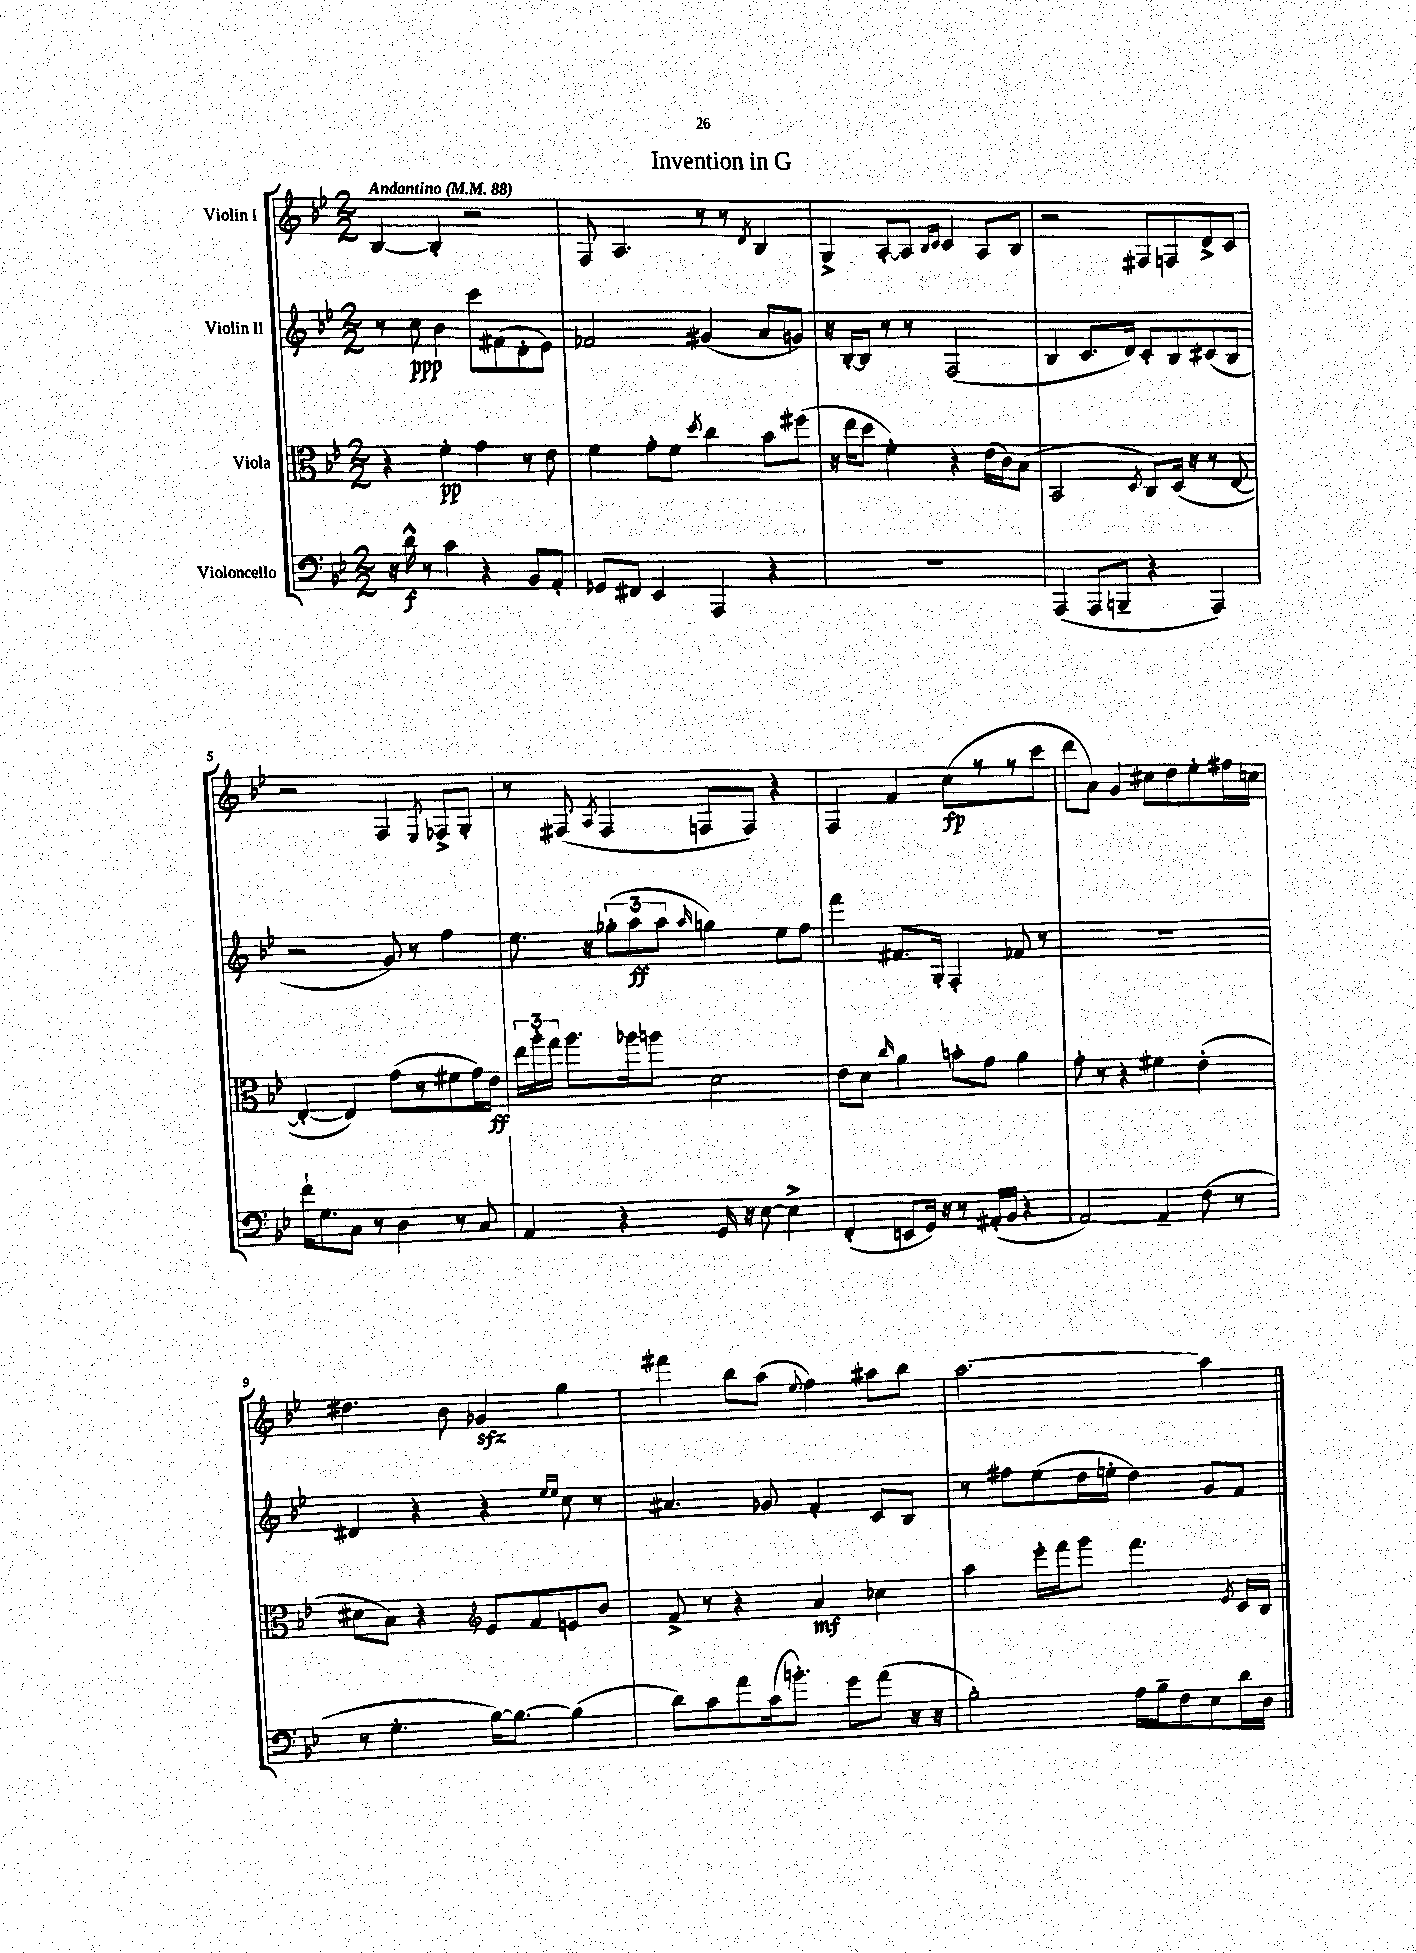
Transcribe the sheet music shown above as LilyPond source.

\header { title = "Invention in G" }
<<
\new StaffGroup <<
\new Staff = "s0" \with { instrumentName = "Violin I" } {
    \clef treble \key bes \major \numericTimeSignature \time 2/2 \tempo "Andantino" 4 = 88
    \autoBeamOff bes4~ bes4-. r2 |
    f8 a4. r8 r8 \acciaccatura { d'8 } bes4 |
    g4-> a8[~-. a8] \grace { bes16[ c'16] } c'4 a8[ bes8] |
    r2 fis8[ f8 d'8-> c'8] |
    r2 f4 \acciaccatura { ees8 } fes8[-> g8]-. |
    r8 fis8( \acciaccatura { a8 } fis4 f8[ f8]) r4 |
    f4 f'4 c''8[\fp( r8 r8 c'''8] |
    d'''8[ a'8]) g'4 cis''8[ d''8 ees''8-. fis''16 c''16] |
    dis''4. bes'8 ges'4\sfz g''4 |
    fis'''4 bes''8[ a''8]( \appoggiatura { ees''8 } f''4) ais''8[ bes''8] |
    a''2.~ a''4 \bar "|." |
}
\new Staff = "s1" \with { instrumentName = "Violin II" } {
    \clef treble \key bes \major \numericTimeSignature \time 2/2
    \autoBeamOff r8 c''8\ppp bes'4 c'''8[ fis'8( d'8-. ees'8]) |
    fes'2 gis'4( a'8[ g'8]) |
    r16 bes16[~-. bes8] r8 r8 f2( |
    bes4 c'8.[ d'16]) c'8[-. bes8 cis'8( bes8] |
    r2 g'8) r8 f''4 |
    ees''8. r16 \tuplet 3/2 { ges''8[-.( a''8\ff a''8] } \grace { a''16 } g''4) ees''8[ f''8] |
    f'''4 fis'8.[ g16]-. f4-. fes'8 r8 |
    R1 |
    dis'4 r4 r4 \grace { ees''16[ ees''16] } c''8 r8 |
    ais'4. ges'8 f'4-. c'8[ bes8] |
    r8 fis''8[ ees''8( d''16 e''16]-. d''4) g'8[ f'8] \bar "|." |
}
\new Staff = "s2" \with { instrumentName = "Viola" } {
    \clef alto \key bes \major \numericTimeSignature \time 2/2
    \autoBeamOff r4 f'4-.\pp g'4 r8 ees'8 |
    f'4 g'8[-. f'8] \acciaccatura { d''8 } c''4 bes'8[ fis''8]( |
    r16 ees''16[ d''8] f'4-.) r4 ees'16[( c'16) bes8]( |
    bes,2 \acciaccatura { d8 } c8[) d16]( r16 r8 ees8~ |
    ees4~-. ees4) g'8[( r8 fis'8 g'16) ees'16]\ff |
    \tuplet 3/2 { ees''16[ a''16-. g''16] } a''8.[ aes''16 a''8] d'2 |
    ees'8[ d'8] \grace { c''16 } a'4 b'8[-. g'8] a'4 |
    g'8-. r8 r4 fis'4 ees'4-.( |
    dis'8[ bes8]) r4 \clef treble ees'8[ f'8 e'8 bes'8] |
    f'8-> r8 r4 a'4\mf ces''4 |
    a''4 ees'''16[-. f'''16 g'''8] f'''4. \acciaccatura { ees'8 } c'16[ bes16] \bar "|." |
}
\new Staff = "s3" \with { instrumentName = "Violoncello" } {
    \clef bass \key bes \major \numericTimeSignature \time 2/2
    \autoBeamOff r16 d'16-^\f r8 c'4 r4 bes,8[ a,8]-. |
    ges,8[ fis,8] ees,4 a,,4 r4 |
    R1 |
    a,,4( a,,8[ b,,8]-- r4 a,,4) |
    f'16[-! g8. c8] r8 d4 r8 c8 |
    a,4 r4 g,16 r16 ees8~ ees4-> |
    f,4-.( e,8[ g,16]) r16 r8 ais,16[-.( bes,16] r4 |
    a,2~) a,4-- f8( r8 |
    r8 g4.-. bes16[~) bes8.]~ bes4( |
    d'8[) c'8 a'8 c'16( b'8.]-.) g'8[ a'8]( r16 r16 |
    bes2-.) a16[ bes16-- f8 ees8 d'16 d16] \bar "|." |
}
>>
>>
